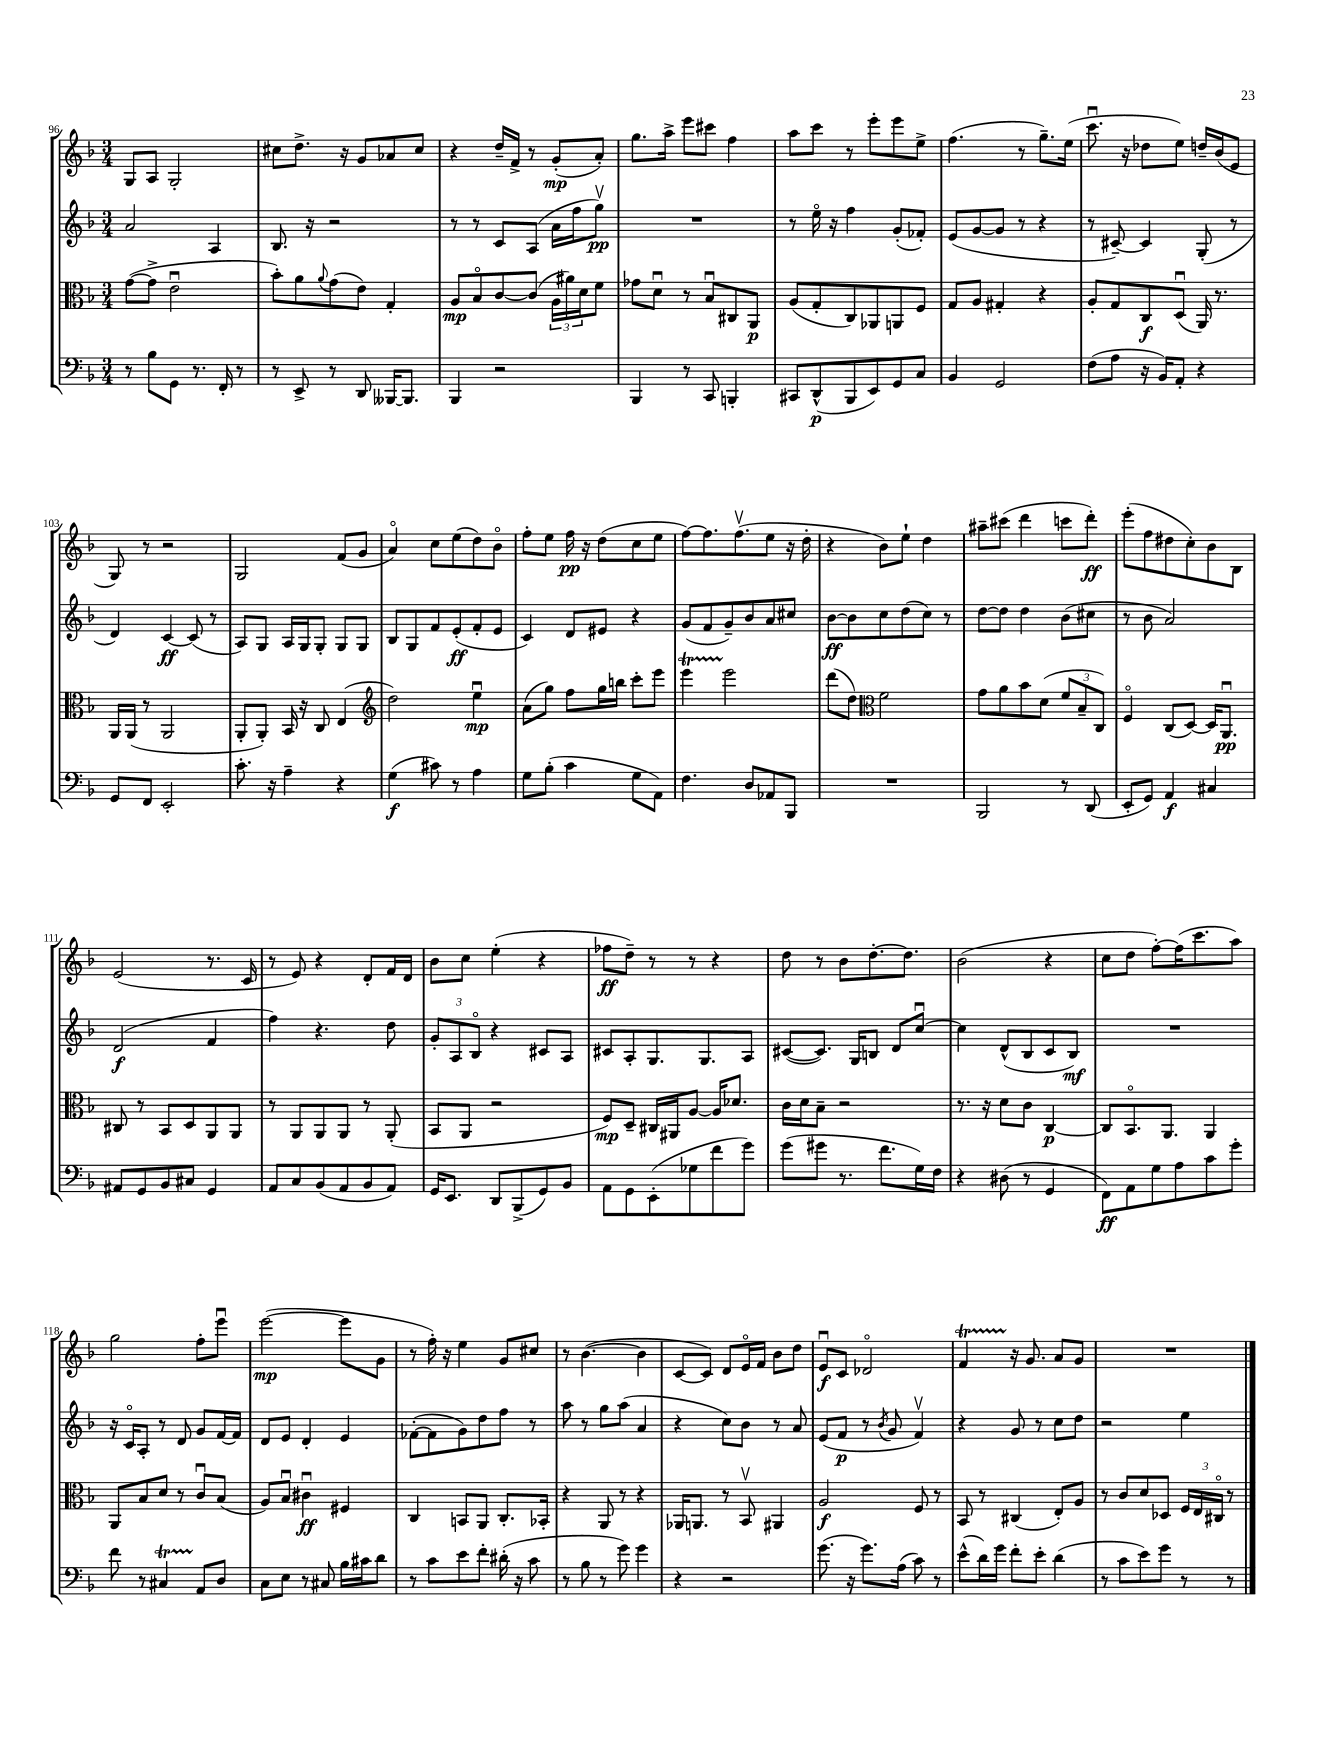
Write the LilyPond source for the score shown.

<<
\new StaffGroup <<
\new Staff = "s0" {
    \clef treble \key f \major \numericTimeSignature \time 3/4
    g8 a8 g2-. |
    cis''8 d''8.-> r16 g'8 aes'8 cis''8 |
    r4 d''16-- f'16-> r8 g'8-.\mp( a'8-.) |
    g''8. a''16-> e'''8 cis'''8 f''4 |
    a''8 c'''8 r8 e'''8-. e'''8 e''8-> |
    f''4.( r8 g''8.--) e''16( |
    c'''8.\downbow r16 des''8 e''8) d''16-- bes'16( e'8 |
    g8) r8 r2 |
    g2 f'8( g'8 |
    a'4\flageolet) c''8 e''8( d''8) bes'8\flageolet |
    f''8-. e''8 f''16\pp r16 d''8( c''8 e''8 |
    f''8~) f''8. f''8.\upbow( e''8 r16 d''16-. |
    r4 bes'8) e''8-! d''4 |
    ais''8-- cis'''8( d'''4 c'''8 d'''8-.\ff) |
    e'''8-.( f''8 dis''8 c''8-.) bes'8 bes8 |
    e'2( r8. c'16 |
    r8 e'8) r4 d'8-. f'16 d'16 |
    bes'8 c''8 e''4-.( r4 |
    fes''8\ff d''8--) r8 r8 r4 |
    d''8 r8 bes'8 d''8.~-. d''8. |
    bes'2( r4 |
    c''8 d''8 f''8~-.) f''16( c'''8. a''8) |
    g''2 f''8-. e'''8\downbow |
    e'''2~\mp( e'''8 g'8 |
    r8 f''16-.) r16 e''4 g'8 cis''8 |
    r8 bes'4.~( bes'4 |
    c'8~ c'8) d'8 e'16\flageolet f'16 bes'8 d''8 |
    e'8\downbow\f c'8 des'2\flageolet |
    f'4\startTrillSpan r16\stopTrillSpan g'8. a'8 g'8 |
    R2. \bar "|." |
}
\new Staff = "s1" {
    \clef treble \key f \major \numericTimeSignature \time 3/4
    a'2 a4 |
    bes8. r16 r2 |
    r8 r8 c'8 a8( a'16 f''16 g''8\upbow\pp) |
    R2. |
    r8 e''16\flageolet r16 f''4 g'8-.( fes'8-.) |
    e'8( g'8~ g'8 r8 r4 |
    r8 cis'8~--) cis'4 g8-.( r8 |
    d'4) c'4~\ff c'8( r8 |
    a8) g8 a16 g16 g8-. g8 g8 |
    bes8 g8 f'8 e'8-.\ff( f'8-. e'8 |
    c'4) d'8 eis'8 r4 |
    g'8( f'8 g'8--) bes'8 a'8 cis''8 |
    bes'8~\ff bes'8 c''8 d''8( c''8) r8 |
    d''8~ d''8 d''4 bes'8( cis''8 |
    r8 bes'8 a'2) |
    d'2\f( f'4 |
    f''4) r4. d''8 |
    \tuplet 3/2 { g'8-. a8 bes8\flageolet } r4 cis'8 a8 |
    cis'8 a8-. g8. g8. a8 |
    cis'8~( cis'8.) g16 b8 d'8 c''8~\downbow |
    c''4 d'8-^( bes8 c'8 bes8\mf) |
    R2. |
    r16 c'16\flageolet a8-. r8 d'8 g'8 f'16~ f'16 |
    d'8 e'8 d'4-. e'4 |
    fes'8~-.( fes'8 g'8) d''8 f''8 r8 |
    a''8 r8 g''8 a''8( a'4 |
    r4 c''8) bes'8 r8 a'8 |
    e'8( f'8\p r8 \acciaccatura { bes'8 } g'8 f'4\upbow) |
    r4 g'8 r8 c''8 d''8 |
    r2 e''4 \bar "|." |
}
\new Staff = "s2" {
    \clef alto \key f \major \numericTimeSignature \time 3/4
    g'8~( g'8-> e'2\downbow |
    bes'8-.) a'8 \appoggiatura { a'8 } g'8( e'8) g4-. |
    a8\mp bes8\flageolet c'8~ c'8( \tuplet 3/2 { a16 ais'16) d'16 } f'8 |
    ges'8 d'8\downbow r8 bes8\downbow cis8 a,8\p |
    a8( g8-. c8) aes,8 a,8 f8 |
    g8 a8 gis4-. r4 |
    a8-. g8 c8\f d8\downbow( a,16) r8. |
    a,16 a,16( r8 a,2 |
    a,8-. a,8-.) bes,16 r16 c8 e4( |
    \clef treble d''2) e''4\downbow\mp |
    a'8( g''8) f''8 g''16 b''16 c'''8-. e'''8 |
    e'''4\startTrillSpan e'''2\stopTrillSpan |
    d'''8( d''8) \clef alto f'2 |
    g'8 a'8 bes'8 d'8( \tuplet 3/2 { f'8 bes8-- c8) } |
    f4\flageolet c8( d8~) d16 a,8.\downbow\pp |
    cis8 r8 bes,8 d8 a,8 a,8 |
    r8 a,8 a,8 a,8 r8 a,8-.( |
    bes,8 a,8 r2 |
    f8\mp) d8-- cis16 ais,16 a8~ a16 des'8. |
    c'16 d'16 bes8-- r2 |
    r8. r16 d'8 c'8 c4~\p |
    c8 bes,8.\flageolet a,8. a,4 |
    a,8 bes8 d'8 r8 c'8\downbow bes8( |
    a8) bes8\downbow cis'4\downbow\ff fis4 |
    c4 b,8 a,8 c8.-. bes,16-. |
    r4 a,8 r8 r4 |
    aes,16 a,8. r8 bes,8\upbow ais,4 |
    a2\f f8 r8 |
    bes,8 r8 cis4( e8-.) a8 |
    r8 c'8 d'8 des8 \tuplet 3/2 { f16 e16 cis16\flageolet } r8 \bar "|." |
}
\new Staff = "s3" {
    \clef bass \key f \major \numericTimeSignature \time 3/4
    r8 bes8 g,8 r8. f,16-. r8 |
    r8 e,8-> r8 d,8 beses,,16~ beses,,8. |
    bes,,4 r2 |
    bes,,4 r8 c,8 b,,4-. |
    cis,8 d,8-^\p( bes,,8 e,8) g,8 c8 |
    bes,4 g,2 |
    f8( a8 r16 bes,16) a,8-. r4 |
    g,8 f,8 e,2-. |
    c'8.-. r16 a4-- r4 |
    g4\f( cis'8) r8 a4 |
    g8 bes8-.( c'4 g8 a,8) |
    f4. d8 aes,8 bes,,8 |
    R2. |
    bes,,2 r8 d,8( |
    e,8-. g,8) a,4\f cis4 |
    ais,8 g,8 bes,8 cis8 g,4 |
    a,8 c8 bes,8( a,8 bes,8 a,8) |
    g,16 e,8. d,8 bes,,8->( g,8) bes,8 |
    a,8 g,8 e,8-.( ges8 f'8 g'8) |
    g'8( gis'8 r8. f'8. g16) f16 |
    r4 dis8( r8 g,4 |
    f,8\ff) a,8 g8 a8 c'8 g'8-. |
    f'8 r8 cis4\startTrillSpan a,8\stopTrillSpan d8 |
    c8 e8 r8 cis8 bes16 cis'16 d'8 |
    r8 c'8 e'8 f'8-. dis'16-.( r16 c'8 |
    r8 bes8 r8 g'8) g'4 |
    r4 r2 |
    g'8.( r16 g'8.) a16( c'8) r8 |
    e'8-^( d'16) g'16 f'8-. e'8-. d'4( |
    r8 c'8 e'8) g'8 r8 r8 \bar "|." |
}
>>
>>
\layout { \context { \Score currentBarNumber = #96 } }
